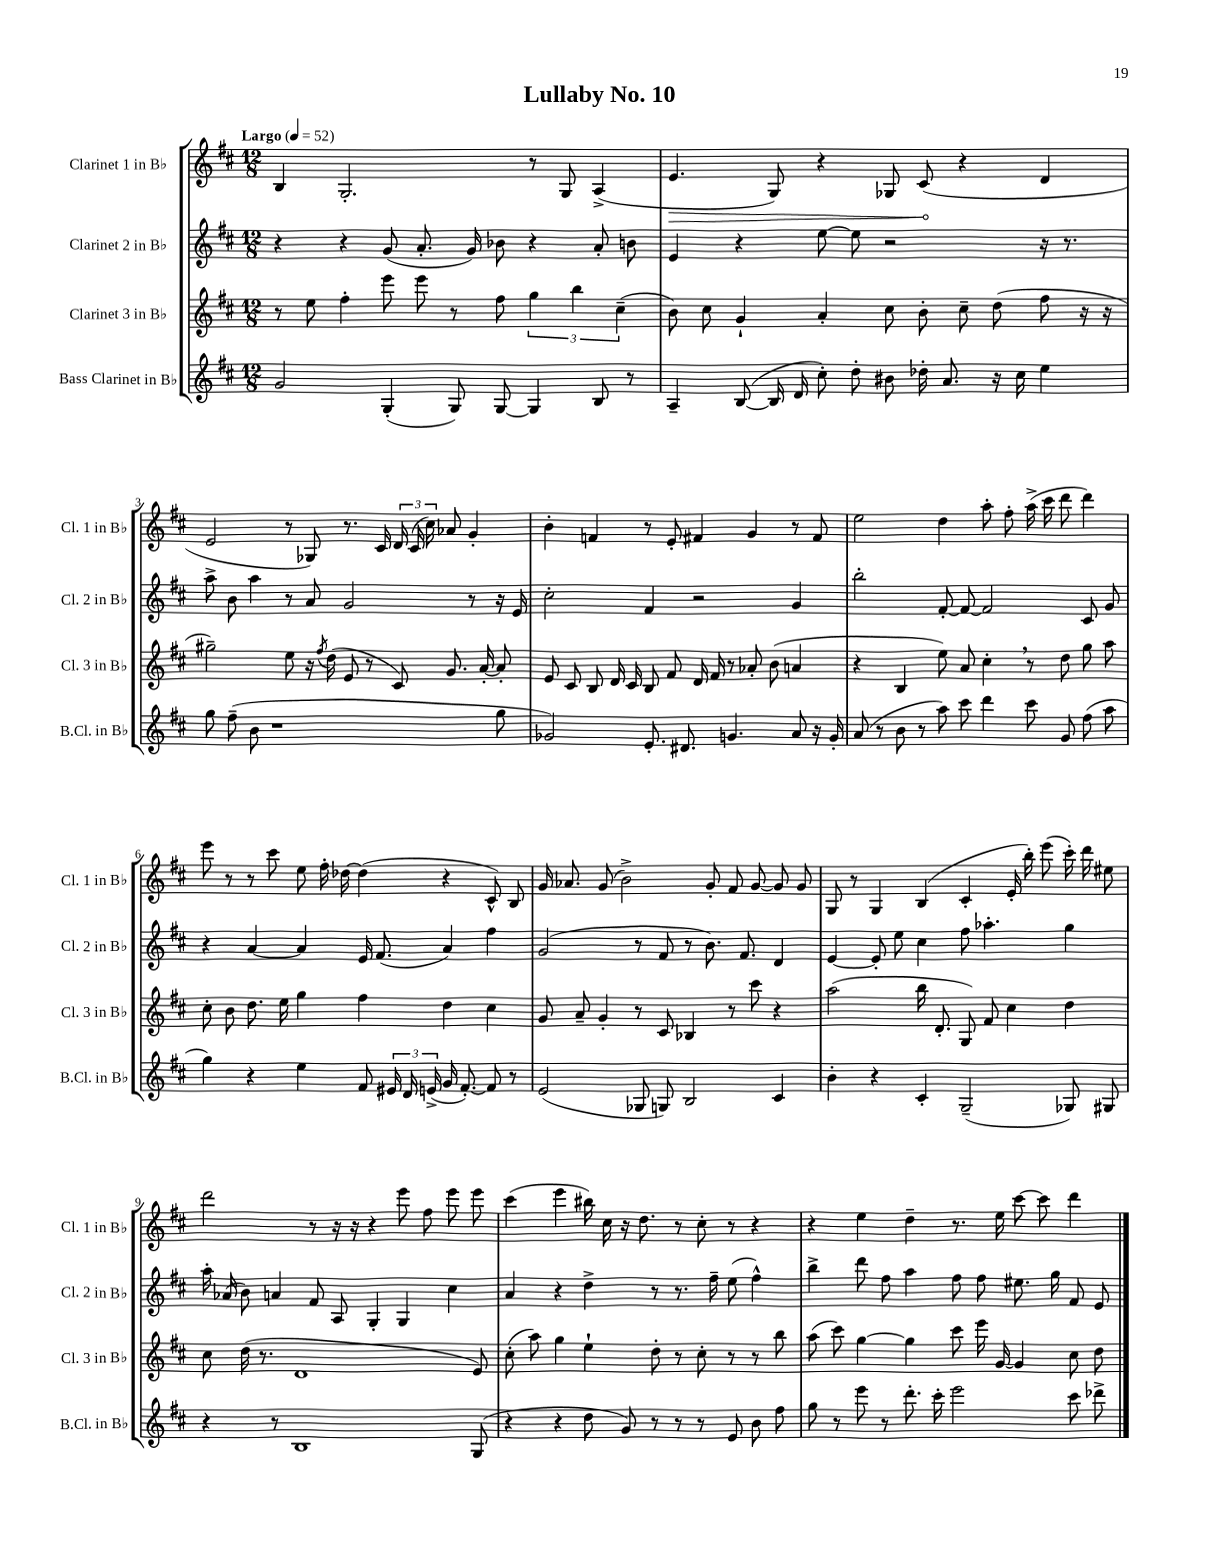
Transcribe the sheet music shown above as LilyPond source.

\header { title = "Lullaby No. 10" }
<<
\new StaffGroup <<
\new Staff = "s0" \with { instrumentName = "Clarinet 1 in Bb" shortInstrumentName = "Cl. 1 in Bb" } {
    \clef treble \key d \major \numericTimeSignature \time 12/8 \tempo "Largo" 4 = 52
    \autoBeamOff b4 g2.-. r8 g8 a4->( |
    \once \override Hairpin.circled-tip = ##t e'4.\> g8) r4 ges8 cis'8\!( r4 d'4 |
    e'2 r8 ges8) r8. cis'16 \tuplet 3/2 { d'16 cis'16( cis''16) } aes'8 g'4-. |
    b'4-. f'4 r8 e'8-. fis'4 g'4 r8 fis'8 |
    e''2 d''4 a''8-. fis''8-. a''16->( cis'''16 d'''8 d'''4) |
    e'''8 r8 r8 cis'''8 e''8 fis''16-. des''16~ des''4( r4 cis'8-^) b8 |
    g'16 aes'8. g'8( b'2->) g'8-. fis'8 g'8~ g'8 g'8 |
    g8 r8 g4 b4( cis'4-. e'16-. b''16-.) e'''8( cis'''16-.) d'''16 eis''8 |
    d'''2 r8 r16 r16 r4 e'''8 fis''8 e'''8 e'''8 |
    cis'''4( e'''4 bis''16) cis''16 r16 d''8. r8 cis''8-. r8 r4 |
    r4 e''4 d''4-- r8. e''16 cis'''8~ cis'''8 d'''4 \bar "|." |
}
\new Staff = "s1" \with { instrumentName = "Clarinet 2 in Bb" shortInstrumentName = "Cl. 2 in Bb" } {
    \clef treble \key d \major \numericTimeSignature \time 12/8
    \autoBeamOff r4 r4 g'8( a'8.-. g'16) bes'8 r4 a'8-. b'8 |
    e'4 r4 e''8~ e''8 r2 r16 r8. |
    a''8-> b'8 a''4 r8 a'8 g'2 r8 r16 e'16 |
    cis''2-. fis'4 r2 g'4 |
    b''2-. fis'8~-. fis'8~ fis'2 cis'8 g'8 |
    r4 a'4~ a'4 e'16 fis'8.( a'4) fis''4 |
    g'2( r8 fis'8 r8 b'8.) fis'8. d'4 |
    e'4~ e'8-. e''8 cis''4 fis''8 aes''4.-. g''4 |
    a''16-. aes'16( b'8) a'4 fis'8 a8 g4-. g4 cis''4 |
    a'4 r4 d''4-> r8 r8. fis''16-- e''8( fis''4-^) |
    b''4-> d'''8 fis''8 a''4 fis''8 fis''8 eis''8. g''16 fis'8 e'8 \bar "|." |
}
\new Staff = "s2" \with { instrumentName = "Clarinet 3 in Bb" shortInstrumentName = "Cl. 3 in Bb" } {
    \clef treble \key d \major \numericTimeSignature \time 12/8
    \autoBeamOff r8 e''8 fis''4-. e'''8 e'''8 r8 fis''8 \tuplet 3/2 { g''4 b''4 cis''4--( } |
    b'8) cis''8 g'4-! a'4-. cis''8 b'8-. cis''8-- d''8( fis''8 r16 r16 |
    gis''2--) e''8 r16 \acciaccatura { fis''8 } d''16( e'8 r8 cis'8) g'8. a'16~-. a'8-. |
    e'8 cis'8 b8 d'16 cis'16 b8 fis'8 d'16 fis'16 r8 aes'8-. b'8( a'4 |
    r4 b4 e''8) a'8 cis''4-. \breathe r8 d''8 g''8 a''8 |
    cis''8-. b'8 d''8. e''16 g''4 fis''4 d''4 cis''4 |
    g'8 a'8-- g'4-. r8 cis'8 bes4 r8 cis'''8 r4 |
    a''2( b''16 d'8.-. g8) fis'8 cis''4 d''4 |
    cis''8 d''16( r8. d'1 e'8) |
    cis''8-.( a''8) g''4 e''4-! d''8-. r8 cis''8-. r8 r8 b''8 |
    a''8( cis'''8) g''4~ g''4 cis'''8 e'''16 g'16~ g'4 cis''8 d''8 \bar "|." |
}
\new Staff = "s3" \with { instrumentName = "Bass Clarinet in Bb" shortInstrumentName = "B.Cl. in Bb" } {
    \clef treble \key d \major \numericTimeSignature \time 12/8
    \autoBeamOff g'2 g4-.( g8) g8~ g4 b8 r8 |
    a4-- b8~( b16 d'16 cis''8-.) d''8-. bis'8 des''16-. a'8. r16 cis''16 e''4 |
    g''8 fis''8--( b'8 r1 g''8 |
    ges'2) e'8.-. dis'8. g'4. a'8 r16 g'16-. |
    a'8( r8 b'8 r8 a''8) cis'''8 d'''4 cis'''8 g'8 fis''8( a''8 |
    g''4) r4 e''4 fis'8 \tuplet 3/2 { eis'16 d'16 e'16->( } g'16 fis'8.~-.) fis'8 r8 |
    e'2( ges8 g8) b2 cis'4 |
    b'4-. r4 cis'4-. g2--( ges8) gis8 |
    r4 r8 b1 g8( |
    r4 r4 d''8 g'8) r8 r8 r8 e'8 b'8 fis''8 |
    g''8 r8 e'''8 r8 d'''8.-. cis'''16-. e'''2 cis'''8 des'''8-> \bar "|." |
}
>>
>>
